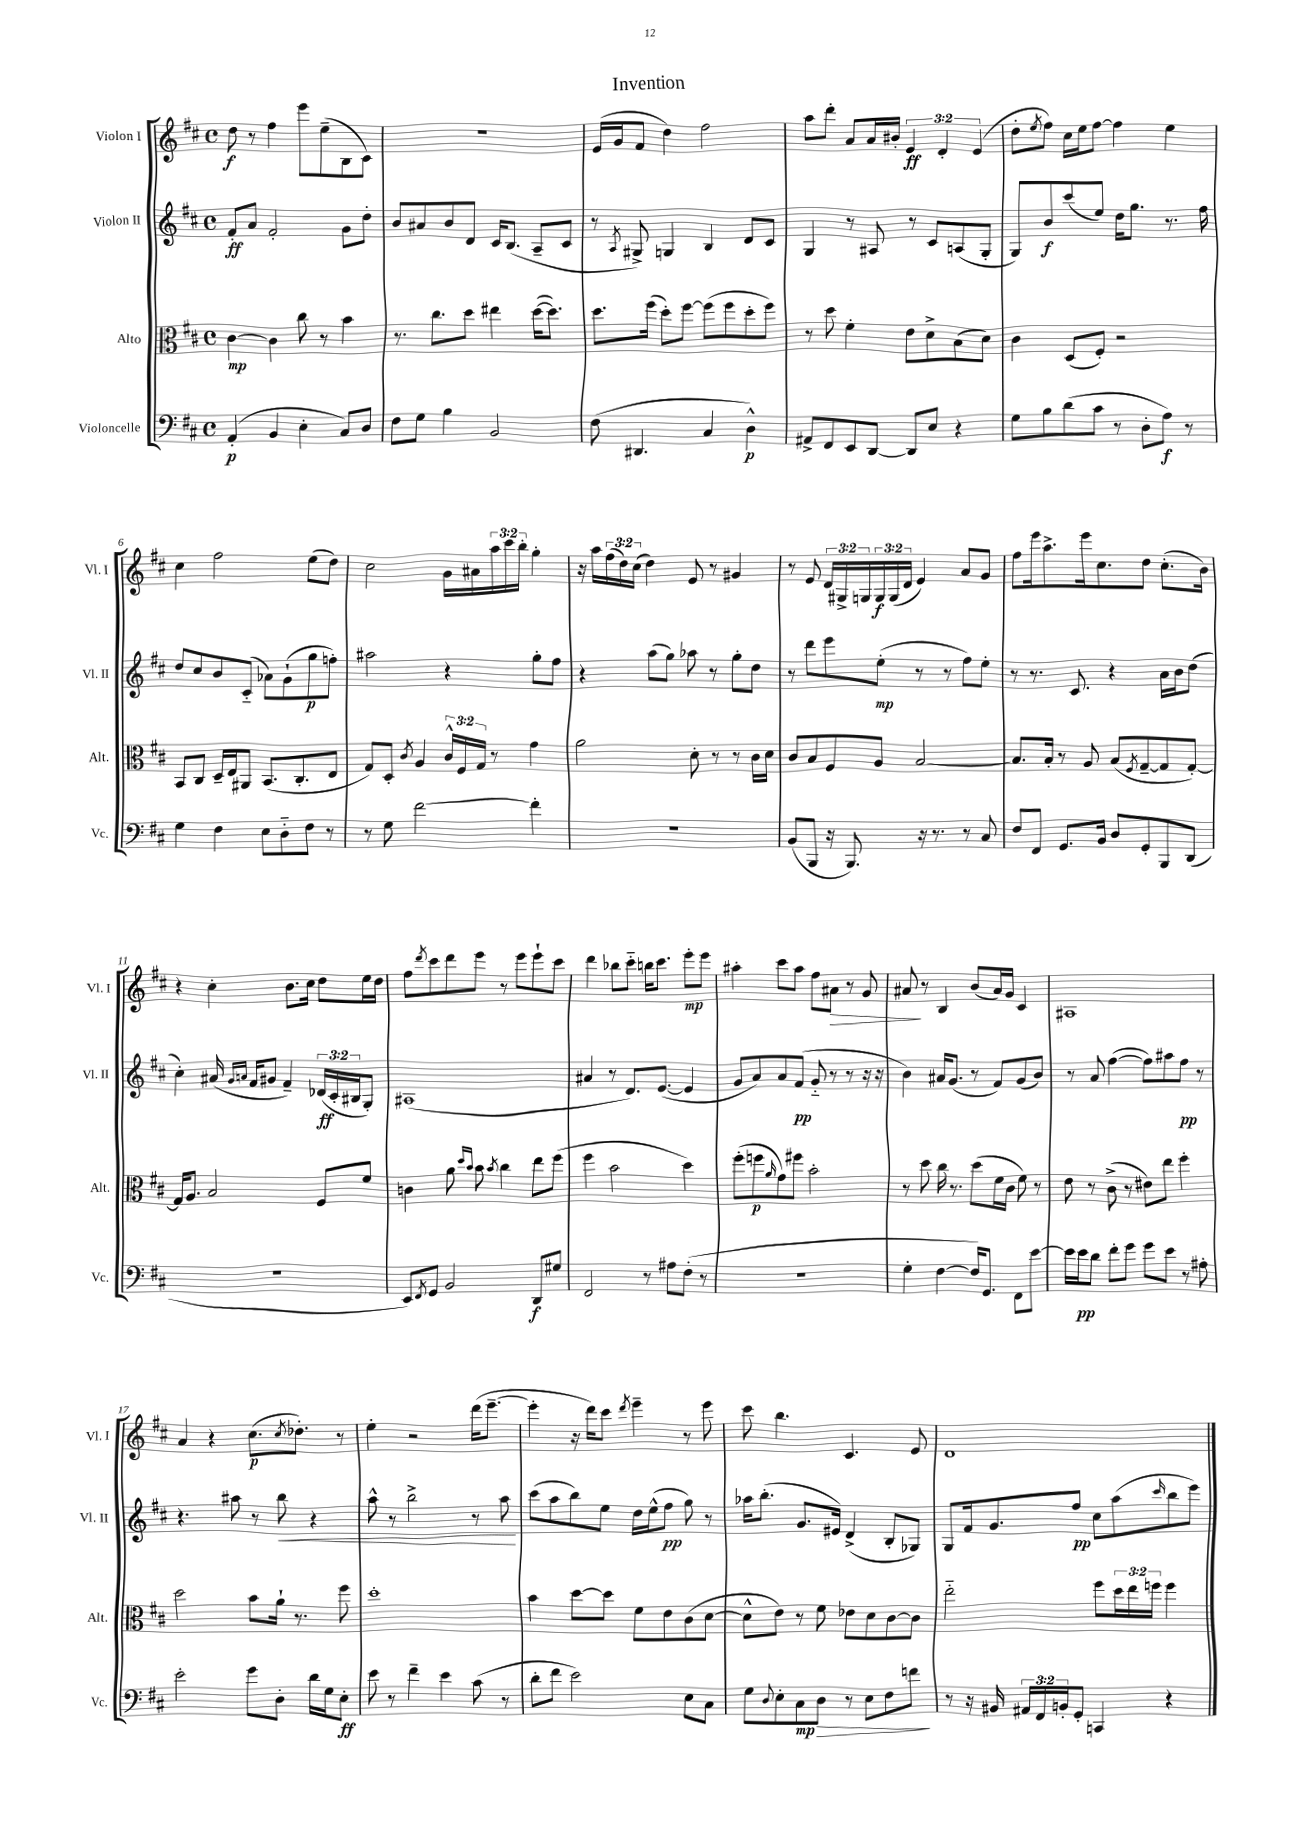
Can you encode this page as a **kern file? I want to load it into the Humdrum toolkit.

**kern	**kern	**kern	**kern
*staff4	*staff3	*staff2	*staff1
*clefF4	*clefC3	*clefG2	*clefG2
*k[f#c#]	*k[f#c#]	*k[f#c#]	*k[f#c#]
*M4/4	*M4/4	*M4/4	*M4/4
*met(c)	*met(c)	*met(c)	*met(c)
(4AA'	[4c#	8f#'	8dd
.	.	8a	8r
4BB	4c#]	2f#'	4ff#
4E'	8cc#	.	8eee
.	8r	.	(8ee~
8C#)	4b	8g	8B
8D	.	8dd'	8c#)
=	=	=	=
8F#	8.r	8b	1r
8G	.	8a#	.
.	8.cc#	.	.
4B	.	8b	.
.	8dd	8d	.
2BB	4ee#	16c#	.
.	.	(8.B	.
.	([16dd	8A~	.
.	8.dd])	.	.
.	.	8c#	.
=	=	=	=
(8F#	8.dd	8r	(16e
.	.	.	16g
.	.	8qA	.
4.DD#	.	8G#^)	8f#
.	(16ff#	.	.
.	8dd')	4G	4dd)
.	[8ff#	.	.
4C#	(8ff#]	4B	2ff#
.	8ff#	.	.
4D^^)	8dd'	8d	.
.	8ff#)	8c#	.
=	=	=	=
8AA#^	8r	4G	8aa
8FF#	8dd	.	8ddd'
8EE	4f#'	8r	8a
[8DD	.	8A#	16a
.	.	.	16b#'
8DD]	8e	8r	6e
8E	8d^	8c#	.
.	.	.	6d'
4r	(8B	(8A	.
.	.	.	(6e
.	8d)	8G'	.
=	=	=	=
8G	4c#	8G)	8dd'
.	.	.	8qee
8B	.	8b	8ff#)
(8d	(8D	(8ccc#	16cc#
.	.	.	16ee
8c#	8F#')	8ee)	[8ff#
8r	2r	16dd	4ff#]
.	.	8.gg	.
8D'	.	.	.
8A)	.	8.r	4ee
8r	.	.	.
.	.	16ff#	.
=	=	=	=
4G	8BB	8dd	4cc#
.	8C#	8cc#	.
4F#	16D~	8b	2ff#
.	16E	.	.
.	8AA#	(8c#'~	.
8E	(8.BB	8a-)	.
8D'~	.	(8g`	.
.	8.C#'	.	.
8F#	.	8gg	(8ee
8r	8E	8ff')	8dd)
=	=	=	=
8r	8G)	2aa#	2cc#
8G	8D'	.	.
.	8qc#	.	.
[2f#	4A	.	.
.	24c#^^	4r	16g
.	24F#	.	.
.	.	.	16a#
.	24G	.	.
.	8r	.	24aa
.	.	.	24ccc#
.	.	.	24bb'
4f#']	4g	8gg'	4gg'
.	.	8ff#	.
=	=	=	=
1r	2a	4r	16r
.	.	.	16aa
.	.	.	(24ff#
.	.	.	24dd)
.	.	.	(24cc#
.	.	(8aa	4dd)
.	.	8gg)	.
.	8d'	8aa-	8e
.	8r	8r	8r
.	8r	8gg'	4g#
.	16c#	8dd	.
.	16d	.	.
=	=	=	=
(8BB	8c#	8r	8r
8BBB	8B	8ddd	8e
16r	8F#	8eee	24d
.	.	.	24G#^
8.BBB)	.	.	.
.	.	.	24G
.	8A	(8ee'	24G
.	.	.	(24G
.	.	.	24d
16r	[2B	8r	4e)
8.r	.	.	.
.	.	8r	.
8r	.	8ff#)	8a
8C#	.	8ee'	8g
=	=	=	=
8F#	8.B]	8r	8ff#
8FF#	.	8.r	16eee
.	16B'	.	8.aa^
8.GG	8r	.	.
.	.	8.c#	.
.	8A	.	16eee
16BB	.	.	8.cc#
8D	(8B	4r	.
.	8qF#	.	.
8GG'	[8G~	.	8dd
8BBB	8G]	16a	(8.cc#'
.	.	16b	.
(8DD	[8G')	(8dd	.
.	.	.	16b)
=	=	=	=
1r	16G]	4cc#')	4r
.	8.A	.	.
.	2B	(16a#	4cc#'
.	.	16qqg	.
.	.	16qqa	.
.	.	16f#	.
.	.	8g#	.
.	.	4f#~)	8.b
.	.	.	16cc#
.	8F#	(24d-	8dd
.	.	24c#'	.
.	.	24B#	.
.	8f#	8G')	16ee
.	.	.	16dd
=	=	=	=
8EE)	4c	(1A#	8ff#
8qFF#	.	.	8qddd
8GG	.	.	8ccc#
2BB	8a	.	8ddd
.	16qqdd	.	.
.	16qqb	.	.
.	8b	.	8eee
.	8qb	.	.
.	4cc#	.	8r
.	.	.	8eee
8DD	8ee	.	8eee`
8G#	(8ff#	.	8ccc#
=	=	=	=
2FF#	4ff#	4a#	4ddd
.	2b	8r	8bb-
.	.	8.d)	8ccc#'~
8r	.	.	16bb
.	.	([8.e	8.ccc#
8A#	.	.	.
(8F#'	4dd)	4e]	8eee'
8r	.	.	8eee
=	=	=	=
1r	(8ff#'	8g	4aa#'
.	8ff	8a)	.
.	16qqa	.	.
.	8g)	8a	8ccc#
.	8ff#	(8f#	8aa#
.	2b'	8g'~	8ff#
.	.	8r	8a#
.	.	8r	8r
.	.	16r	8g
.	.	16r	.
=	=	=	=
4G'	8r	4b)	8a#
.	8dd	.	8r
[4F#	16cc#	16a#	4B
.	8.r	(8.g	.
16F#])	(8dd	8r	(8b
8.GG	.	.	.
.	16f#	8f#)	16a#)
.	16c#	.	16g
8FF#	8f#)	(8g	4c#
[8e	8r	8b)	.
=	=	=	=
16e]	8e	8r	1A#
16e	.	.	.
8d	8r	8a	.
8f#'	(8c#^	([4ff#	.
8g	8r	.	.
8g	8e#)	8ff#])	.
8e	8ee	8aa#	.
8r	4ff#'	8ff#	.
8A#'	.	8r	.
=	=	=	=
2e'	2dd	4.r	4a
.	.	.	4r
.	.	8aa#	.
8g	8b	8r	(8.cc#
8D'	16a`	8bb	.
.	.	.	8qcc#
.	8.r	.	8.dd-')
16d	.	4r	.
16G	.	.	.
8E'	8ff#	.	8r
=	=	=	=
8e	1dd'	8aa^^	4ee'
8r	.	8r	.
4f#~	.	2bb^	2r
4e	.	.	.
(8c#	.	8r	(16ddd
.	.	.	[8.eee~
8r	.	8aa	.
=	=	=	=
8d'	4b	(8ccc#	4eee']
8f#	.	8aa	.
2e)	[8dd	8bb)	16r
.	.	.	16ddd)
.	8dd]	8ee	8ccc#
.	.	.	8qddd
.	8f#	16dd	4eee~
.	.	(16ee^^	.
.	8e	8ff#	.
8E	(8c#	8gg)	8r
8C#	[8d	8r	8eee
=	=	=	=
8G	8d^^]	16aa-	8ccc#
.	.	(8.bb'	.
8qqD	.	.	.
8E'	8e)	.	4.bb
8C#	8r	8.g	.
8D	8f#	.	.
.	.	16e#)	.
8r	8e-	(4d^	4.c#
8E	8d	.	.
8F#	[8c#	8B'	.
8f	8c#]	8G-)	8e
=	=	=	=
8r	2ee'~	8G	1d
16r	.	16f#	.
16BB#	.	8.g	.
24AA#	.	.	.
24FF#	.	.	.
24BB'	.	.	.
8GG'	.	8ff#	.
4CC	8ff#	8cc#	.
.	24dd	(8aa	.
.	24ee	.	.
.	24ff	.	.
.	.	16qqccc#	.
4r	4ff	8bb	.
.	.	8eee)	.
==	==	==	==
*-	*-	*-	*-
